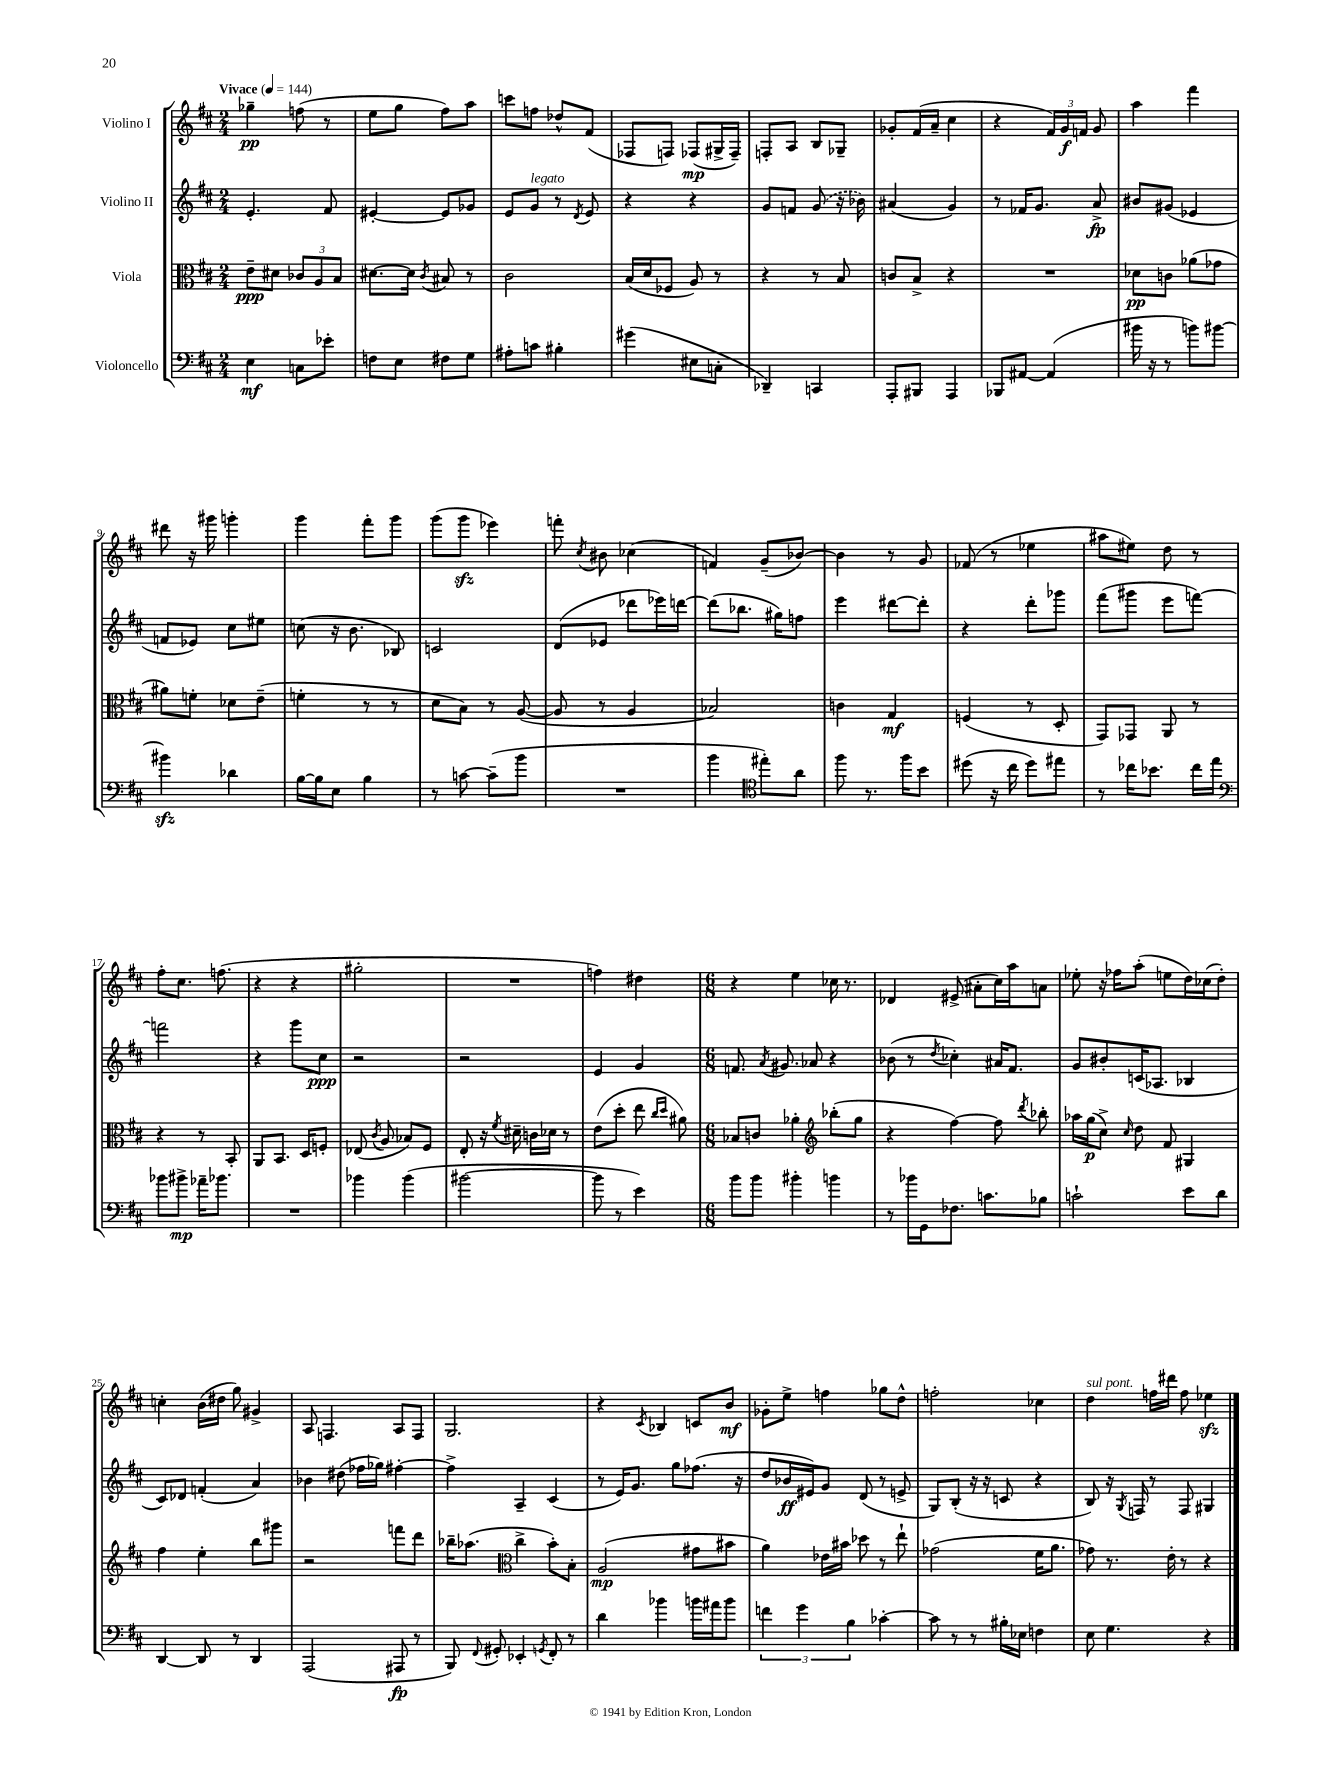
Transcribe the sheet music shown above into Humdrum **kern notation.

**kern	**kern	**kern	**kern
*staff4	*staff3	*staff2	*staff1
*clefF4	*clefC3	*clefG2	*clefG2
*k[f#c#]	*k[f#c#]	*k[f#c#]	*k[f#c#]
*M2/4	*M2/4	*M2/4	*M2/4
*MM144	*MM144	*MM144	*MM144
4E	8e~	4.e'	4gg-~
.	8d#	.	.
8C	12c-	.	(8ff
.	12A	.	.
8e-'	.	8f#	8r
.	12B	.	.
=	=	=	=
8F	[8.d#	[4e#'	8ee
8E	.	.	8gg
.	16d#]	.	.
.	8qc#	.	.
8F#	8B#	8e#]	8ff#)
8G	8r	8g-	8aa
=	=	=	=
8A#'	2c#	8e	8ccc
8c	.	8g	8ff
4B#'	.	8r	8dd-^^
.	.	8qd	.
.	.	8e	(8f#
=	=	=	=
(4g#	(16B	4r	8F-
.	16d	.	.
.	8F-	.	8F)
8E#	8A)	4r	(8F-
8C'	8r	.	16G#^
.	.	.	16F-~)
=	=	=	=
4DD-~)	4r	8g	8F'
.	.	8f	8A
4CC	8r	(8g	8B
.	8B	16r	8G-~
.	.	16b-)	.
=	=	=	=
8AAA'	8c	(4a#	8g-'
8BBB#	8B^	.	(16f#
.	.	.	16a~
4AAA	4r	4g)	4cc#
=	=	=	=
8BBB-	2r	8r	4r
[8AA#	.	16f-	.
.	.	8.g	.
(4AA#]	.	.	24f#)
.	.	.	24g
.	.	.	24f
.	.	8a^	8g
=	=	=	=
16b#	8d-	8b#	4aa
16r	.	.	.
8r	8c	(8g#	.
8b)	(8a-	4e-	4fff#
[8b#	8g-	.	.
=	=	=	=
4b#]	8a#)	8f	8ddd#
.	8f'	8e-)	16r
.	.	.	16ggg#
4d-	8d-	8cc#	4ggg'
.	(8e~	8ee#	.
=	=	=	=
[16B	4f'	(8cc	4ggg
16B]	.	.	.
8E	.	16r	.
.	.	8.b	.
4B	8r	.	8fff#'
.	8r	8B-)	8ggg
=	=	=	=
8r	8d	2c	(8ggg
[8c	8B)	.	8ggg
(8c~]	8r	.	4eee-)
8b	([8A	.	.
=	=	=	=
2r	8A]	(8d	8fff'
.	.	.	8qcc#
.	8r	8e-	8b#
.	4A	8ddd-	(4cc-
.	.	16eee-)	.
.	.	[16ddd	.
=	=	=	=
4b	2B-)	(8ddd]	4f)
.	.	8.bb-	.
*clefC4	*	*	*
8ee#')	.	.	(8g~
.	.	16gg#)	.
8a	.	8ff	[8b-)
=	=	=	=
8ff#	4c	4eee	4b-]
8.r	.	.	.
.	4G	[8ddd#	8r
16ff#	.	.	.
8b	.	8ddd#']	8g
=	=	=	=
(8dd#	(4F	4r	(8f-
16r	.	.	8r
16cc#	.	.	.
8dd#)	8r	8ddd'	4ee-
8ee#	8D'	8ggg-	.
=	=	=	=
8r	8GG)	(8fff#	8aa#
16cc-	8GG-	8ggg#	8ee#)
8.b-	.	.	.
.	8AA	8eee	8dd
16cc-	8r	[8fff)	8r
16ee	.	.	.
=	=	=	=
*clefF4	*	*	*
8b-	4r	2fff]	8ff#'
8b#^	.	.	8.cc#
16a-~	8r	.	.
8.b-	.	.	(8.ff
.	8BB'	.	.
=	=	=	=
2r	8AA	4r	4r
.	8.BB	.	.
.	.	8ggg	4r
.	16D	.	.
.	8F'	8cc#	.
=	=	=	=
4b-	(8E-	2r	2gg#'
.	8qc#	.	.
.	8A	.	.
(4b-	8B-)	.	.
.	8F#	.	.
=	=	=	=
[2b#	8E'	2r	2r
.	16r	.	.
.	8qf#	.	.
.	16d#~	.	.
.	16c	.	.
.	16d-	.	.
.	8r	.	.
=	=	=	=
8b#]	(8e	4e	4ff)
8r	8dd'	.	.
4e)	8ee	4g	4dd#
.	16qqcc#	.	.
.	16qqdd	.	.
.	8a#)	.	.
=	=	=	=
*M6/8	*M6/8	*M6/8	*M6/8
8b	8B-	8.f	4r
8b	8c	.	.
.	.	8qa	.
.	.	8.g#	.
4b#'	4a-'	.	4ee
.	.	8a-	.
*	*clefG2	*	*
4b	(8bb-'	4r	16cc-
.	.	.	8.r
.	8gg	.	.
=	=	=	=
8r	4r	(8b-	4d-
16b-	.	8r	.
16GG	.	.	.
.	.	8qdd	.
8.F-	[4ff#)	4cc-')	(8e#^
.	.	.	8a#'
8.c	.	.	.
.	8ff#]	16a#	16cc#)
.	.	8.f#	16aa
.	8qddd	.	.
8B-	8bb-'	.	8a
=	=	=	=
2c`	16aa-	8g	8ee-'
.	(16gg	.	.
.	8cc#^)	8b#'	16r
.	.	.	16ff-
.	16qqcc#	.	.
.	8dd	(16c	(8aa'
.	.	8.A-	.
.	8f#	.	8ee
8e	4G#	4B-	16dd)
.	.	.	(16cc-
8d	.	.	8dd')
=	=	=	=
[4DD	4ff#	8c#)	4cc'
.	.	8d-	.
8DD]	4ee'	(4f'	(16b
.	.	.	16dd#
8r	.	.	8gg)
4DD	8bb	4a)	4g#^
.	8ggg#	.	.
=	=	=	=
(2AAA	2r	4b-	8A
.	.	.	4.F
.	.	(8dd#	.
.	.	16ff-	.
.	.	16gg-)	.
8AAA#	8fff	[4ff#'	8A
8r	8ddd	.	8F
=	=	=	=
8BBB)	16bb-~	4ff#^]	2.G
.	(8.aa-	.	.
8qqFF#	.	.	.
8GG#'	.	.	.
*	*clefC3	*	*
4EE-'	4cc#^	4A~	.
8qGG	.	.	.
8FF#'	8b')	(4c#	.
8r	8B'	.	.
=	=	=	=
4d	(2A	8r	4r
.	.	16e)	.
.	.	8.g	.
.	.	.	8qc#
4b-	.	.	4B-
.	.	8gg	.
16b	8g#	(8.ff-	8c
16a#	.	.	.
8b	8b#	.	8b
.	.	16r	.
=	=	=	=
6f	4a)	8dd	8g-'
.	.	16b-	8ee^
6g	.	.	.
.	.	16e#)	.
.	16e-	8g	4ff
.	16b#	.	.
6B	.	.	.
.	8dd-	(8d	.
[4c-'	8r	8r	8gg-
.	8ee`	8e^	8dd^^
=	=	=	=
8c-]	(2g-	8G)	2ff'
8r	.	(8B'	.
8r	.	16r	.
.	.	16r	.
16B#'	.	8c	.
16E-	.	.	.
4F	16f#	4r	4cc-
.	8.a	.	.
=	=	=	=
8E	8g-)	8B)	4dd
4.G	8.r	16r	.
.	.	8qG	.
.	.	16F	.
.	.	8r	16ff
.	16e'	.	16ddd#
.	8r	8F	8ff
4r	4r	4G#	4ee-
==	==	==	==
*-	*-	*-	*-
